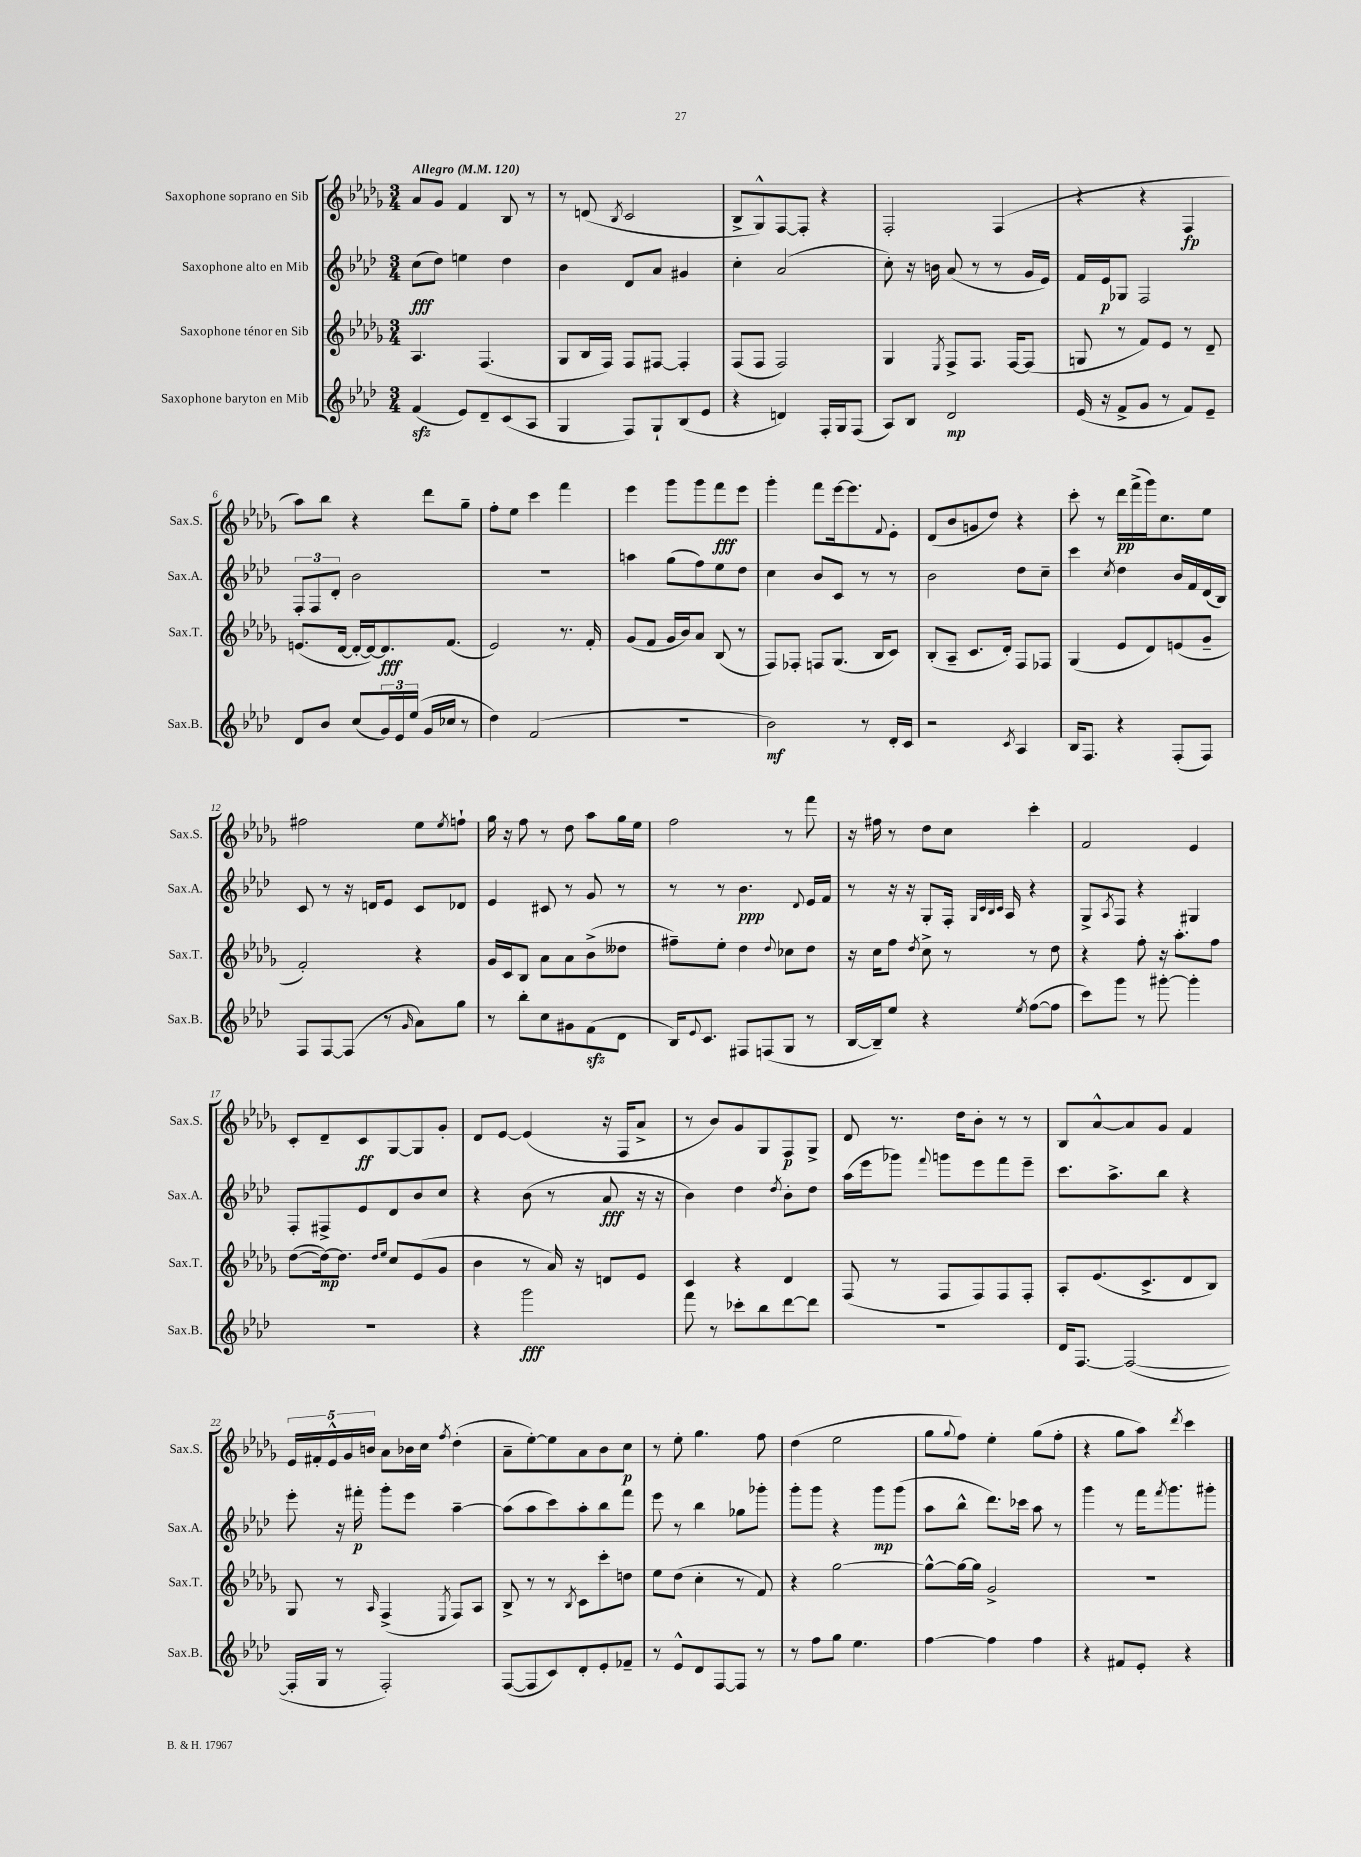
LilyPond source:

<<
\new StaffGroup <<
\new Staff = "s0" \with { instrumentName = "Saxophone soprano en Sib" shortInstrumentName = "Sax.S." } {
    \clef treble \key des \major \numericTimeSignature \time 3/4 \tempo "Allegro" 4 = 120
    aes'8 ges'8 f'4 bes8 r8 |
    r8 d'8( \acciaccatura { bes8 } c'2 |
    bes8-> ges8-^) f8~ f8-. r4 |
    f2-. f4( |
    r4 r4 f4\fp |
    aes''8) bes''8 r4 des'''8 ges''8-- |
    f''8-. ees''8 c'''4 f'''4 |
    ees'''4 ges'''8 ges'''8 f'''8\fff ees'''8 |
    ges'''4-. f'''8 ees'''16~ ees'''8. \appoggiatura { f'8 } ees'8-. |
    des'8( bes'8 g'8 des''8) r4 |
    c'''8-. r8 des'''16\pp f'''16->( ges'''16) c''8. ees''8 |
    fis''2 ees''8 \acciaccatura { ees''8 } f''8-! |
    ges''16 r16 f''8 r8 des''8 aes''8 ges''16 ees''16 |
    f''2 r8 f'''8 |
    r16 fis''16 r8 des''8 c''8 c'''4-. |
    f'2 ees'4 |
    c'8-. des'8-- c'8\ff ges8~ ges8 ges'8-. |
    des'8 ees'8~ ees'4( r16 f16 aes'8-> |
    r8 bes'8) ges'8 ges8 f8\p ges8-> |
    des'8 r8. des''16 bes'8-. r8 r8 |
    bes8 aes'8~-^ aes'8 ges'8 f'4 |
    \tuplet 5/4 { ees'16 fis'16-. ees'16-^ ges'16 b'16 } aes'8 bes'16 c''16 \acciaccatura { f''8 } des''4-.( |
    aes'8-- ees''8~-.) ees''8 aes'8 bes'8 c''8\p |
    r8 ees''8-. ges''4. f''8 |
    des''4( ees''2 |
    ges''8 \appoggiatura { ges''8 } f''8) ees''4-. ges''8( f''8-. |
    r4 ges''8 aes''8) \acciaccatura { des'''8 } c'''4 \bar "|." |
}
\new Staff = "s1" \with { instrumentName = "Saxophone alto en Mib" shortInstrumentName = "Sax.A." } {
    \clef treble \key aes \major \numericTimeSignature \time 3/4
    c''8\fff( des''8) e''4 des''4 |
    bes'4 des'8 aes'8 gis'4 |
    c''4-. aes'2( |
    c''8-.) r16 b'16 aes'8( r8 r8 g'16 ees'16) |
    f'16 ees'16\p ges8 f2 |
    \tuplet 3/2 { f8-. f8 des'8-. } bes'2 |
    R2. |
    a''4 g''8( f''8) ees''8 des''8 |
    c''4 bes'8 c'8 r8 r8 |
    bes'2 des''8 c''8-- |
    c'''4 \acciaccatura { c''8 } des''4 bes'16 f'16 des'16( bes16) |
    c'8 r8 r16 d'16 ees'8 c'8 des'8 |
    ees'4 cis'8 r8 g'8 r8 |
    r8 r8 bes'4.\ppp \appoggiatura { des'8 } ees'16 f'16 |
    r8 r16 r16 g8-. f16-. \grace { g32 c'32 bes32 c'32 } aes16 r4 |
    g8-> \acciaccatura { aes8 } f8 r4 gis4 |
    f8-. fis8-> ees'8 des'8 bes'8 c''8 |
    r4 bes'8( r8 aes'8\fff r16 r16 |
    bes'4) des''4 \acciaccatura { des''8 } bes'8-. des''8 |
    aes''16( ees'''16 ges'''8) \appoggiatura { f'''8 } g'''8 ees'''8 f'''8 ees'''8-- |
    c'''8. aes''8.-> bes''8 r4 |
    ees'''8-. r16 fis'''16-.\p g'''8-. ees'''8 aes''4~-- |
    aes''8( aes''8 c'''8) aes''8-. bes''8 f'''8 |
    ees'''8 r8 bes''4 ges''8 ges'''8-. |
    g'''8-. g'''8 r4 g'''8\mp g'''8( |
    aes''8 bes''8-^ des'''8.) ces'''16 aes''8 r8 |
    g'''4 r8 f'''16 \acciaccatura { f'''8 } g'''8. gis'''8-. \bar "|." |
}
\new Staff = "s2" \with { instrumentName = "Saxophone ténor en Sib" shortInstrumentName = "Sax.T." } {
    \clef treble \key des \major \numericTimeSignature \time 3/4
    aes4. f4.( |
    ges8 bes16 f16) f8 fis8~ fis4-. |
    f8( f8 f2) |
    ges4 \acciaccatura { ees8 } f8-> f8. f16~ f8( |
    g8 r8 f'8) ees'8 r8 des'8-- |
    e'8.( des'16~ des'16~-. des'16~) des'8.\fff f'8.( |
    ees'2) r8. f'16-. |
    ges'8( f'8 ges'16 bes'16) aes'8 bes8( r8 |
    f8) fes8-. f8 ges8.( bes16 c'8) |
    bes8-.( aes8-- c'8. des'16-.) f8 fes8 |
    ges4( ees'8 des'8) e'8( ges'8-- |
    f'2-.) r4 |
    ges'16 c'16 bes8 aes'8 aes'8 bes'8->( deses''8 |
    fis''8--) ees''8-. des''4 \appoggiatura { des''8 } ces''8 des''8 |
    r16 c''16 f''8 \acciaccatura { des''8 } c''8-> r8 r8 des''8 |
    r4 f''8-. r16 aes''8.-. f''8 |
    des''8~( des''16~\mp) des''8. \grace { des''16 ees''16 } c''8 ees'8( ges'8 |
    bes'4 r8 aes'16) r16 d'8 ees'8 |
    c'4 r4 des'4 |
    f8( r8 f8 f8) f8 f8-. |
    aes8-. ees'8.( c'8.-> des'8 bes8) |
    ges8 r8 \grace { aes16 } f4->( \acciaccatura { ees8 } f8) aes8 |
    bes8-> r8 r8 \acciaccatura { bes8 } c'8 c'''8-. d''8 |
    ees''8 des''8( c''4-. r8 f'8) |
    r4 ges''2~ |
    ges''8~-^ ges''16~ ges''16 ges'2-> |
    R2. \bar "|." |
}
\new Staff = "s3" \with { instrumentName = "Saxophone baryton en Mib" shortInstrumentName = "Sax.B." } {
    \clef treble \key aes \major \numericTimeSignature \time 3/4
    f'4\sfz( ees'8) des'8-- c'8( aes8 |
    g4 f8) g8-! bes8( ees'8 |
    r4 d'4) f16-. g16 f8( |
    aes8) bes8 des'2\mp |
    ees'16( r16 f'8-> g'8 r8 f'8) ees'8-- |
    des'8 bes'8 c''8( \tuplet 3/2 { g'16) ees'16 ees''16( } g'16 ces''16 r8 |
    des''4) f'2( |
    R2. |
    bes'2\mf) r8 des'16-. c'16 |
    r2 \acciaccatura { c'8 } aes4 |
    bes16 f8. r4 f8-.( f8) |
    f8 f8~ f8( r8 \grace { g'16 } aes'8) g''8 |
    r8 bes''8-. c''8 gis'8 f'8\sfz( des'8 |
    bes16) \appoggiatura { ees'8 } c'8. fis8 f8( g8 r8 |
    bes16~ bes16--) ees''8 r4 \acciaccatura { ees''8 } f''8~( f''8 |
    c'''8) g'''8 r8 gis'''8~-. gis'''4-. |
    R2. |
    r4 g'''2\fff |
    f'''8 r8 ces'''8-. bes''8 des'''8~ des'''8 |
    R2. |
    des'16 f8.~ f2~( |
    f16-. g16 r8 f2-.) |
    f8~( f8 c'8) des'8-. ees'8-. fes'8-- |
    r8 ees'8-^ des'8 f8~ f8 r8 |
    r8 f''8 g''8 ees''4. |
    f''4~ f''4 f''4 |
    r4 fis'8 ees'8-. r4 \bar "|." |
}
>>
>>
